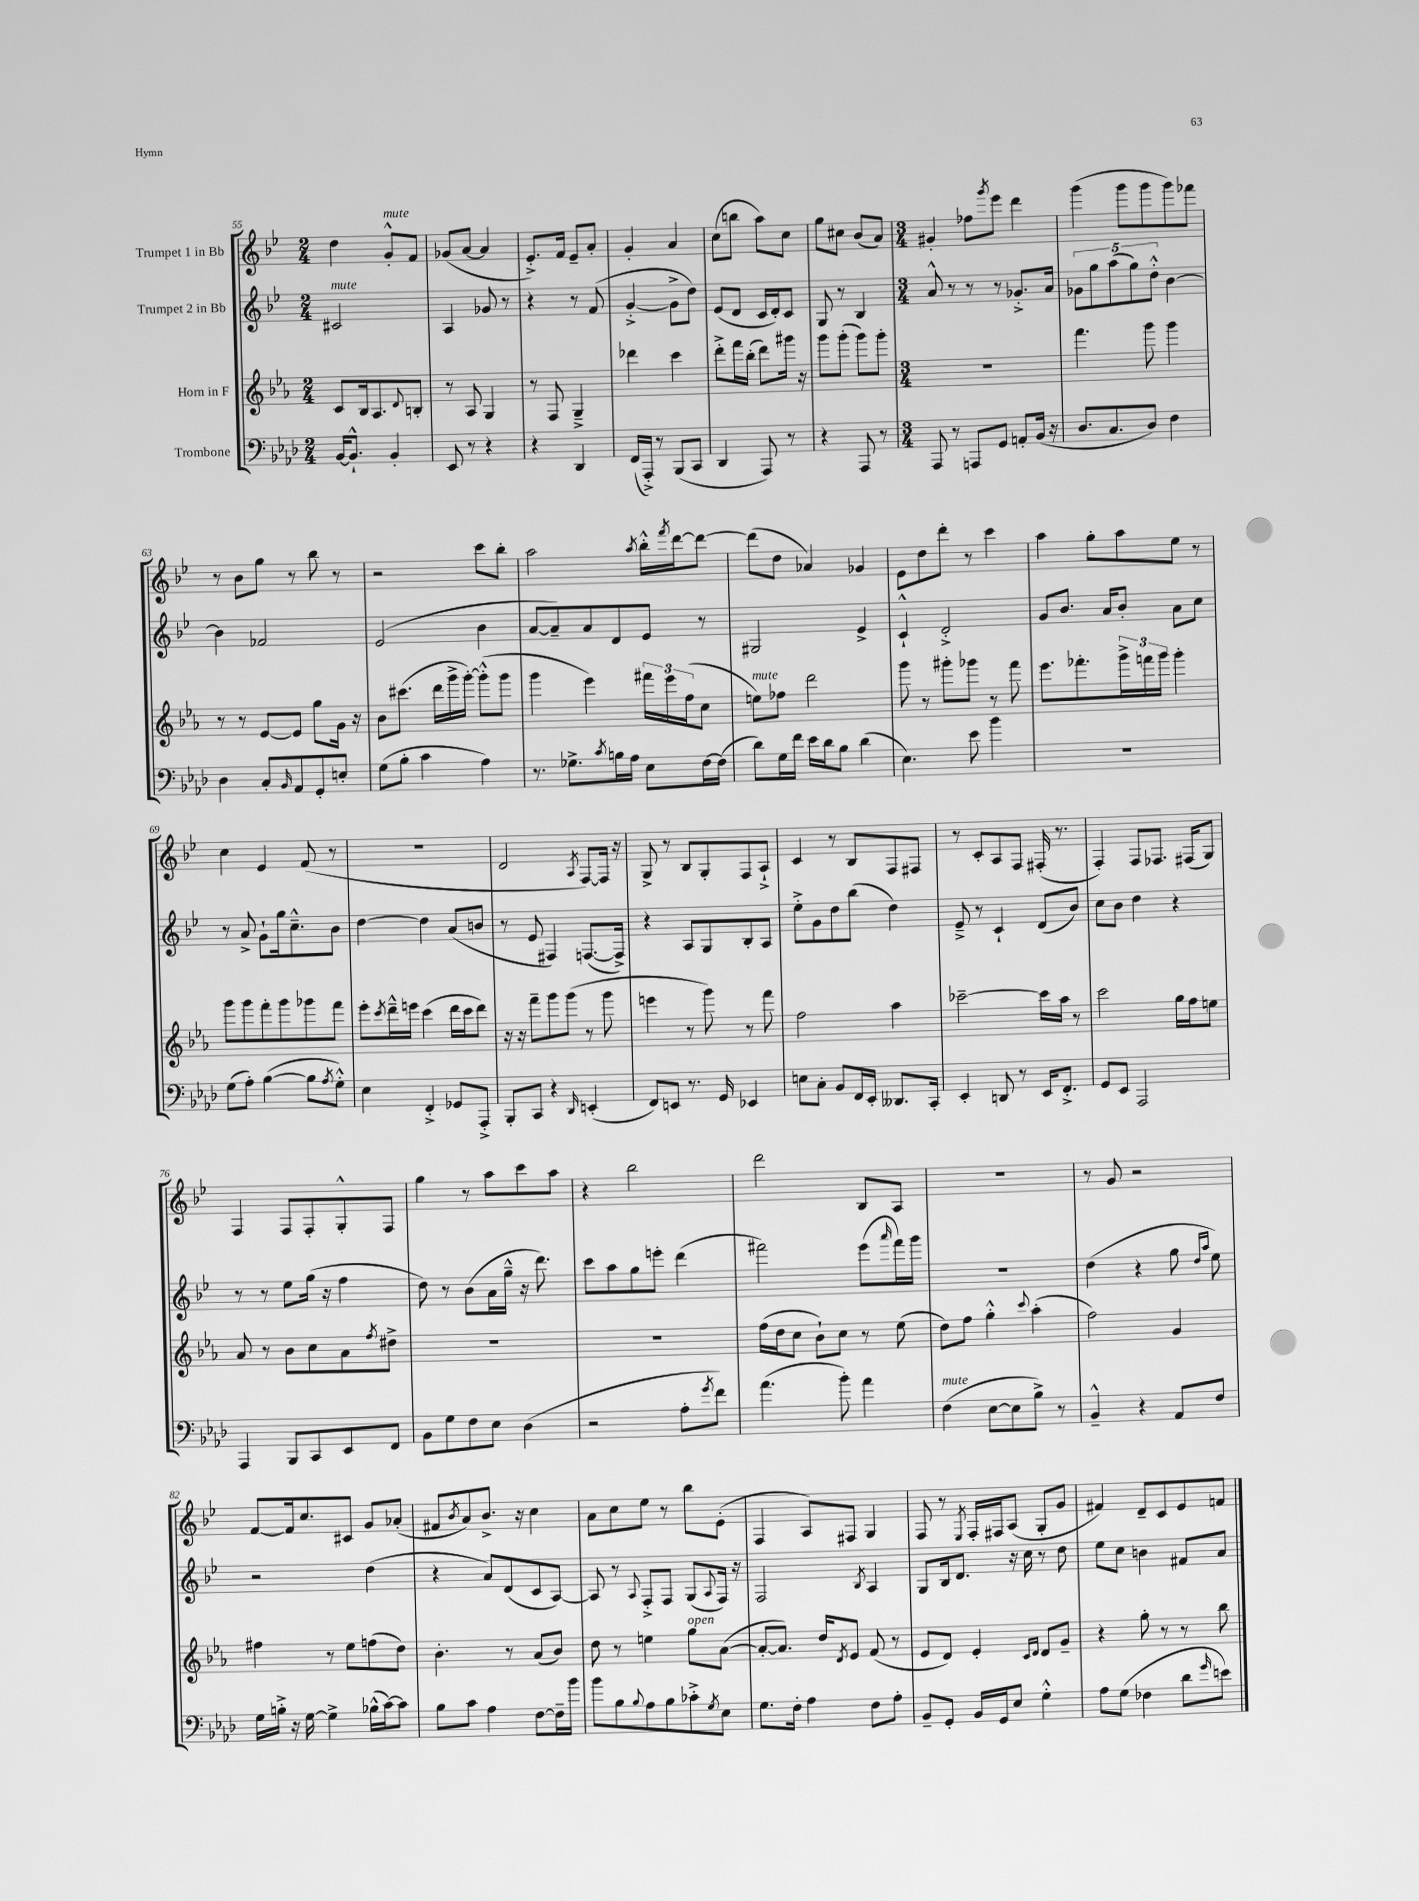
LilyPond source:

<<
\new StaffGroup <<
\new Staff = "s0" \with { instrumentName = "Trumpet 1 in Bb" } {
    \clef treble \key bes \major \numericTimeSignature \time 2/4
    d''4 g'8-.-^^\markup { \italic "mute" } f'8 |
    ges'8( a'8~ a'4 |
    ees'8.-.->) f'16 ees'8-- a'8-. |
    g'4-. a'4 |
    c''8( b''8 a''8) c''8 |
    g''8 cis''8 bes'8( a'8) |
    \numericTimeSignature \time 3/4 gis'4-. fes''8 \acciaccatura { g'''8 } ees'''8 d'''4 |
    g'''4( g'''8 g'''8 g'''8) fes'''8 |
    r8 bes'8 g''8 r8 bes''8 r8 |
    r2 c'''8 bes''8-. |
    a''2 \acciaccatura { a''8 } bes''16-.-^ \acciaccatura { f'''8 } d'''16~ d'''8~ |
    d'''8( d''8 aes'4) ges'4 |
    ees'8 d''8 d'''8-. r8 c'''4 |
    a''4 g''8-. a''8 ees''8 r8 |
    c''4 ees'4 f'8( r8 |
    R2. |
    d'2 \acciaccatura { a8 } f8~) f16 r16 |
    g8-> r8 bes8 g8-. f8 a8-!-> |
    c'4 r8 bes8 f8 fis8 |
    r8 c'8-. a8 f8 fis16-.( r8. |
    f4-.) f8 fes8. fis16( g8) |
    f4 f8 f8-. g8-.-^ f8 |
    g''4 r8 a''8 c'''8 a''8 |
    r4 bes''2 |
    d'''2 bes8 a8 |
    R2. |
    r8 g'8 r2 |
    f'8~ f'16 c''8. cis'8 g'8 aes'8-.( |
    fis'8 \acciaccatura { bes'8 } a'8) bes'8.-> r16 c''4 |
    a'8 c''8 ees''8 r8 bes''8 ees'8-.( |
    f4 a8) fis8 g4 |
    f8 r8 \acciaccatura { ees8 } f16-. fis16 a8( g8-. g'8 |
    fis'4) d'8-- c'8 ees'8 f'8 \bar "|." |
}
\new Staff = "s1" \with { instrumentName = "Trumpet 2 in Bb" } {
    \clef treble \key bes \major \numericTimeSignature \time 2/4
    cis'2^\markup { \italic "mute" } |
    a4 ges'8 r8 |
    r4 r8 f'8( |
    g'4~-.-> g'8-> d''8) |
    ees'8( d'8 c'16 d'16-.) c'8 |
    g8 r8 bes4 |
    \numericTimeSignature \time 3/4 a'8-^ r8 r8 r8 ges'8.-.-> a'16 |
    \tuplet 5/4 { ges'8 g''8 a''8( g''8) d''8-.-^ } bes'4~ |
    bes'4 fes'2 |
    ees'2( bes'4 |
    a'8~ a'8--) a'8 d'8 ees'8 r8 |
    gis2 ees'4-> |
    c'4-!-^ d'2-.-> |
    g'8 bes'8. a'16 bes'8-. a'8 c''8 |
    r8 a'8-> g'8-! g''16 c''8.---^ bes'8 |
    d''4~ d''4 a'8( b'8 |
    r8 ees'8 fis4) f8.~( f16->) |
    r4 a8 g8 bes8-. a8 |
    ees''8-.-> g'8 d''8 bes''8( d''4) |
    ees'8---> r8 c'4-! d'8( bes'8) |
    c''8 bes'8 d''4 r4 |
    r8 r8 ees''8 g''16( r16 f''4 |
    d''8) r8 bes'8( a'16 g''16---^ r16 d'''8.) |
    c'''8 a''8 g''8 e'''8-. d'''4( |
    fis'''2) ees'''8( \grace { a'''16 } fis'''16) g'''16 |
    R2. |
    d''4( r4 g''8 \grace { d''16 a''16 } ees''8) |
    r2 d''4( |
    r4 a'8) d'8( c'8 a8~) |
    a8 r8 \appoggiatura { a8 } f8-.-> f8 g8( \appoggiatura { a8 } f16) r16 |
    f2 \acciaccatura { bes8 } a4 |
    g8 bes16 d'8. r16 c''16 r8 d''8 |
    ees''8 c''8 b'4 fis'8 a'8 \bar "|." |
}
\new Staff = "s2" \with { instrumentName = "Horn in F" } {
    \clef treble \key ees \major \numericTimeSignature \time 2/4
    c'8 bes16 aes8. \appoggiatura { d'8 } b8-. |
    r8 aes8 g4 |
    r8 f8 g4---> |
    des'''4 c'''4 |
    d'''8-.-> f'''16 bes''16-.( d'''8) gis'''16 r16 |
    g'''8 g'''8-.( g'''8) g'''8-. |
    \numericTimeSignature \time 3/4 R2. |
    f'''4. g'''8 g'''4 |
    r8 r8 ees'8~ ees'8 g''8 g'16 r16 |
    bes'8 cis'''8.( d'''16 g'''16-> g'''16~-.) g'''8-.-^( g'''8 |
    g'''4 ees'''4) \tuplet 3/2 { fis'''16 ees'''16 f''16( } c''8 |
    e''8^\markup { \italic "mute" }) fes''8 d'''2 |
    g'''8 r8 gis'''8-. ges'''8 r8 f'''8 |
    ees'''8. fes'''8.-. \tuplet 3/2 { g'''16-> f'''16 g'''16 } g'''4-. |
    g'''8 g'''8 f'''8-. g'''8 ges'''8 f'''8 |
    ees'''8-. \acciaccatura { c'''8 } d'''16---^ e'''16 c'''4( d'''16 c'''16 d'''8) |
    r16 r16 f'''8-- g'''8 g'''8( r8 g'''8 |
    e'''4 r8 g'''8) r8 f'''8 |
    f''2 aes''4 |
    ces'''2~-- ces'''16 aes''16 r8 |
    c'''2 g''16 f''16 e''8 |
    aes'8 r8 bes'8 c''8 aes'8 \acciaccatura { f''8 } dis''8-> |
    R2. |
    R2. |
    f''16( d''16 c''8 bes'8-!) c''8 r8 ees''8( |
    d''8) f''8 g''4-.-^ \appoggiatura { c'''8 } aes''4-.( |
    f''2) g'4 |
    fis''4 r8 ees''8 f''8( d''8) |
    bes'4.-. r8 aes'8( bes'8) |
    d''8 r8 e''4 g''8^\markup { \italic "open" } aes'8~( |
    aes'8~-. aes'8.) d''16 \acciaccatura { d'8 } ees'8 f'8( r8 |
    ees'8 d'8) ees'4-. \grace { c'16 d'16 } d'8 g'8-- |
    r4 g''8-. r8 r8 bes''8 \bar "|." |
}
\new Staff = "s3" \with { instrumentName = "Trombone" } {
    \clef bass \key aes \major \numericTimeSignature \time 2/4
    bes,16~ bes,8.-!-^ bes,4-. |
    ees,8 r8 r4 |
    r4 des,4 |
    f,16( aes,,16-.->) r8 bes,,8( c,8 |
    des,4 aes,,8) r8 |
    r4 aes,,8 r8 |
    \numericTimeSignature \time 3/4 aes,,8 r8 a,,8 g,8 a,8-. bes,16( r16 |
    des8. c8. des8) f4 |
    des4 c8-. \grace { bes,16 } aes,8 g,8-. e8-. |
    g8( bes8-. c'4 aes4) |
    r8. ges8.-> \acciaccatura { c'8 } b16 aes16 ees8 f16~ f16( |
    des'8) g16 f'16 ees'16 des'16 bes8 des'4( |
    ees4.) ees'8 bes'4 |
    R2. |
    g8( aes8-.) bes4~( bes8 \acciaccatura { aes8 } g8-.-^) |
    ees4 f,4-.-> ges,8 aes,,8-.-> |
    bes,,8-. c,8 r4 \grace { des,16 } e,4-.( |
    f,8) e,8 r8. g,16 ees,4 |
    e8 c8-. bes,8 f,16 ees,16-. deses,8. c,16-. |
    ees,4-. d,8 r8 ees,16 f,8.-.-> |
    g,8 ees,8 aes,,2 |
    aes,,4 bes,,8 c,8 ees,8 f,8 |
    bes,8 g8 f8 ees8 des4( |
    r2 aes8-. \acciaccatura { g'8 } f'8) |
    aes'4.( bes'8-.) aes'4 |
    f4^\markup { \italic "mute" }( ees8~ ees8 bes8->) r8 |
    bes,4---^ r4 aes,8 f8 |
    g16 b16-.-> r16 g16~ g4-> bes16-^( c'16~) c'8 |
    bes8 c'8 aes4 f8~ f16-- bes'16 |
    bes'8 bes8 \appoggiatura { bes8 } aes8 bes8 ces'8-.-> \acciaccatura { g8 } ees8 |
    g8. f16-. aes4 f8 aes8-. |
    bes,8-- g,8-. bes,16 g,16 ees8 g4-.-^ |
    aes8 g8( fes4 des'8 \grace { g'16 } e'8) \bar "|." |
}
>>
>>
\layout { \context { \Score currentBarNumber = #55 } }
